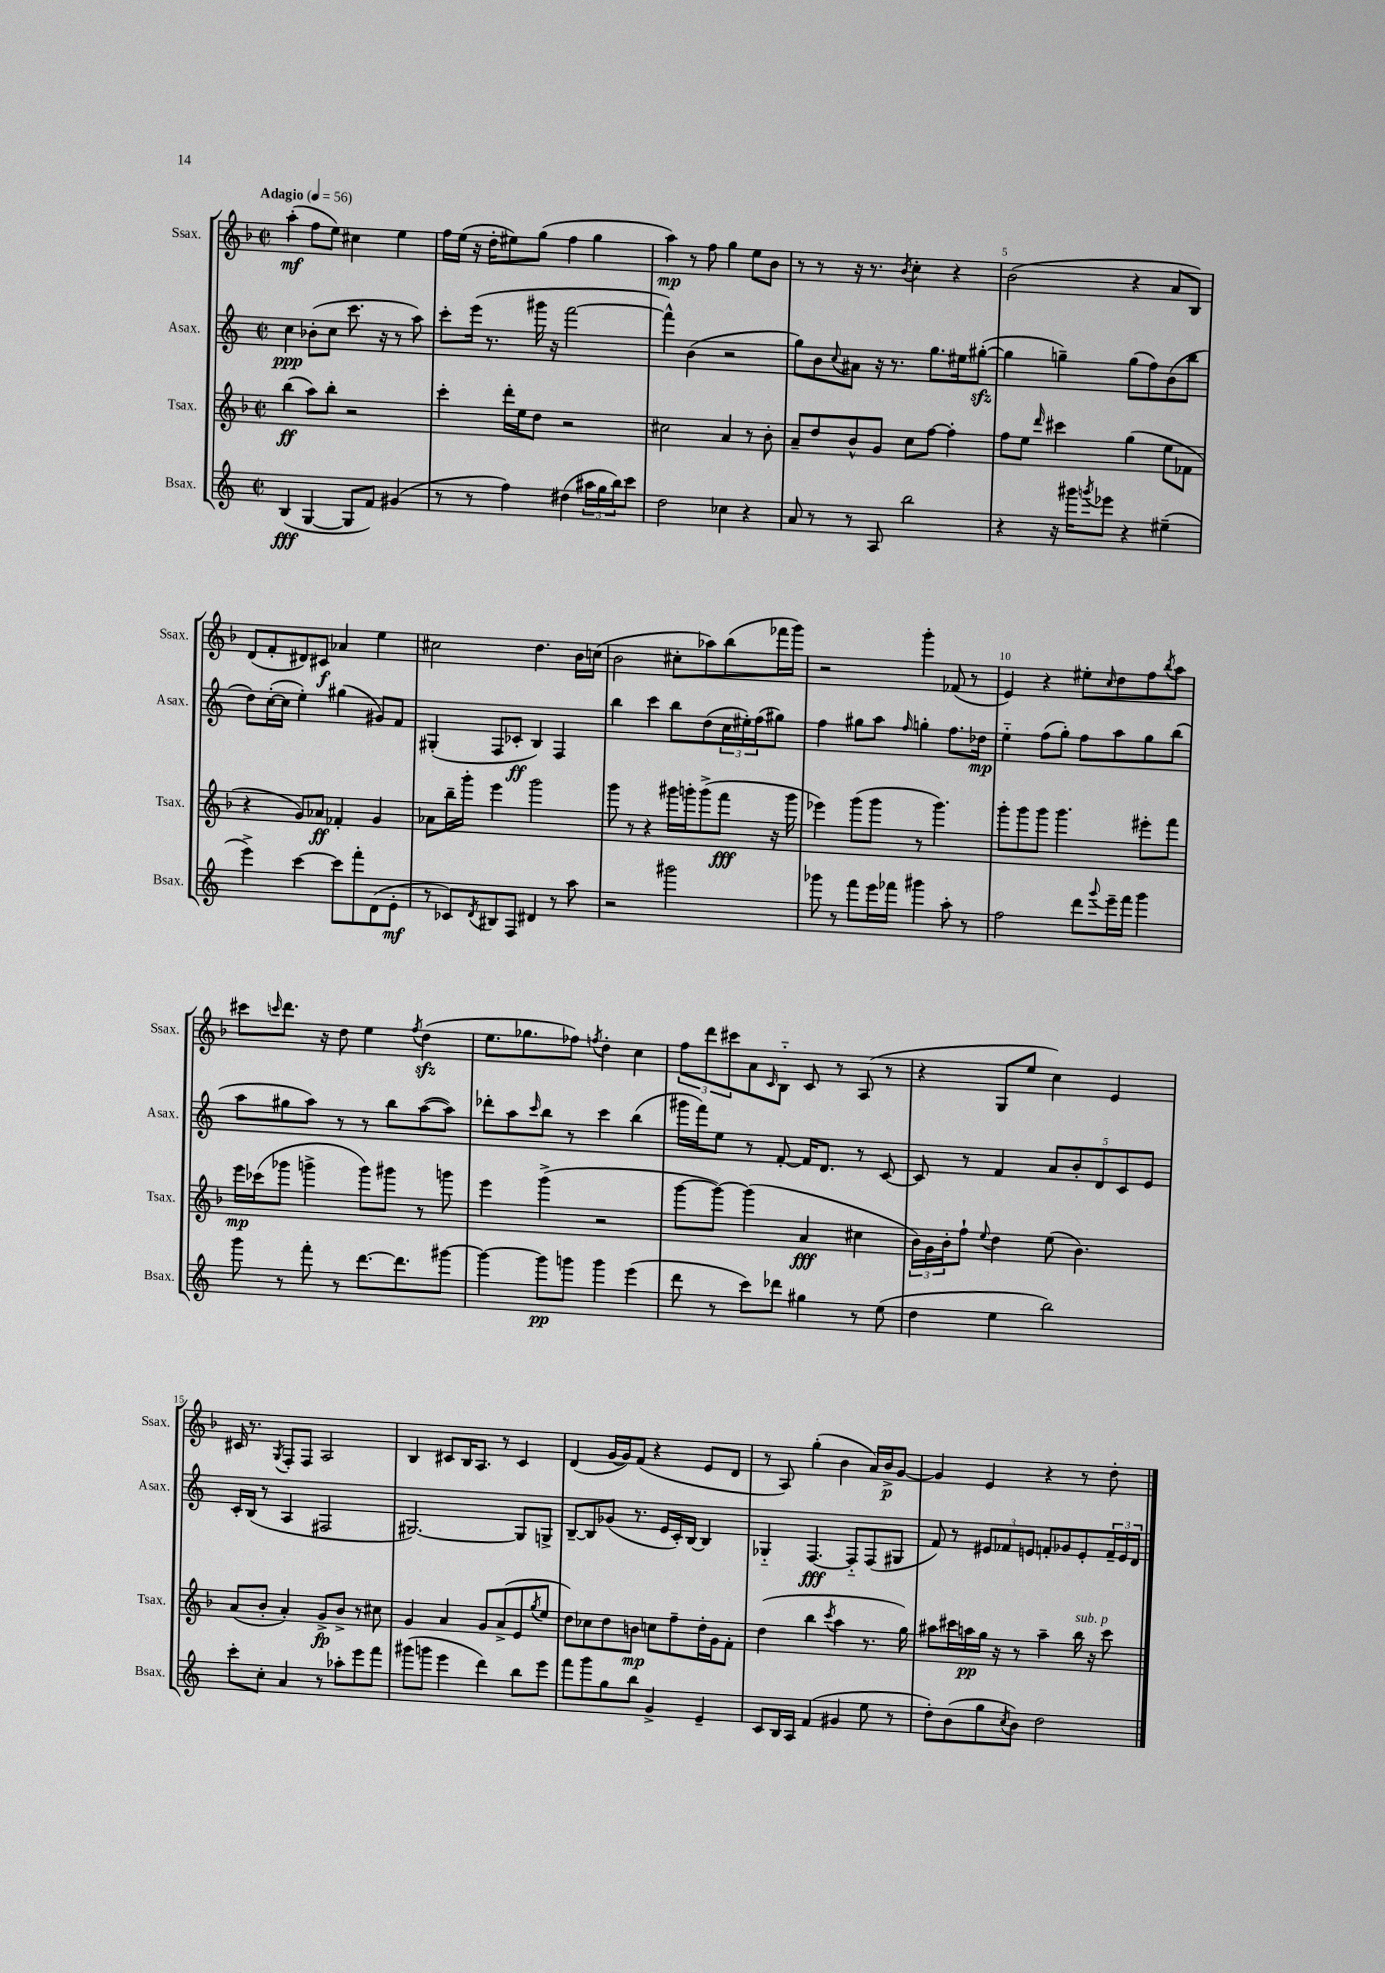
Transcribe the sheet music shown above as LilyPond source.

<<
\new StaffGroup <<
\new Staff = "s0" \with { instrumentName = "Ssax." shortInstrumentName = "Ssax." } {
    \clef treble \key f \major \defaultTimeSignature \time 2/2 \tempo "Adagio" 4 = 56
    a''4-.\mf( f''8 e''8) cis''4 e''4 |
    f''16 e''16( r16 d''16-. eis''8) g''8( f''4 g''4 |
    a''4\mp) r8 f''8 g''4 e''8 bes'8 |
    r8 r8 r16 r8. \acciaccatura { bes'8 } c''4-. r4 |
    bes'2( r4 a'8 bes8) |
    d'8( f'8-. dis'8) cis'8\f aes'4 e''4 |
    cis''2 d''4. bes'16 c''16( |
    bes'2 cis''8-. aes''8) bes''8( fes'''16 g'''16) |
    r2 g'''4-. fes'8( r8 |
    e'4) r4 eis''8-. \grace { c''16 } d''8 f''8 \acciaccatura { bes''8 } a''8 |
    cis'''8 \grace { c'''16 } d'''8. r16 d''8 e''4 \acciaccatura { f''8 } d''4\sfz( |
    e''8. ges''8. fes''8) \acciaccatura { f''8 } d''4-. c''4 |
    \tuplet 3/2 { f''8 d'''8 cis'''8 } a'8 \grace { c'16 } bes8-_ c'8 r8 a8( r8 |
    r4 g8 e''8 c''4) e'4 |
    cis'16 r8. \acciaccatura { g8 } f8-. f8 a2 |
    bes4 cis'8 bes16 a8. r8 cis'4 |
    d'4( g'16~ g'16) f'8( r4 e'8 d'8 |
    r8 a8) g''4-.( bes'4 a'16) bes'16->\p g'8~ |
    g'4 e'4 r4 r8 d''8-. \bar "|." |
}
\new Staff = "s1" \with { instrumentName = "Asax." shortInstrumentName = "Asax." } {
    \clef treble \key c \major \defaultTimeSignature \time 2/2
    c''4\ppp bes'8-.( c''8 c'''8. r16 r8 a''8) |
    c'''8-. e'''16( r8. gis'''16 r16 f'''2~ |
    f'''4-^) b'4( r2 |
    g''8) b'8 \appoggiatura { c''8 } ais'8 r16 r8. g''8. eis''16 gis''8~-.\sfz( |
    gis''4 g''4--) g''8( f''8) b'8( b''8 |
    d''8) c''16~-.( c''16 e''4-.) gis''4( gis'8) f'8 |
    gis4-.( f8 ces'8-.\ff b4) f4 |
    b''4 c'''4 b''8 d''8( \tuplet 3/2 { c''16 eis''16-.) f''16( } gis''8) |
    f''4 gis''8 a''8 \grace { f''16 } g''4-. f''8. des''16\mp |
    e''4-_ f''8( g''8-.) f''8 a''8 g''8 b''8( |
    a''8 gis''8 a''8) r8 r8 b''8 a''8~( a''8) |
    des'''8-. a''8 \grace { c'''16 } b''8 r8 c'''4 b''4( |
    gis'''16 f'''16) e''8 r8 f'8~-. f'16 d'8. r8 c'8~ |
    c'8 r8 f'4 \tuplet 5/4 { a'8 b'8-. d'8 c'8 e'8 } |
    c'16-. b16( r8 a4 fis2 |
    gis2.~) gis8 g8-> |
    b8~-- b8 ges'8( r8. e'16 c'16-.) b16~ b4 |
    ges4-_ f4.~\fff f8-_ f8( gis8 |
    f'8) r8 \tuplet 3/2 { eis'8 fes'8 e'8 } f'8-. ges'8 e'8-. \tuplet 3/2 { f'16-- e'16 d'16 } \bar "|." |
}
\new Staff = "s2" \with { instrumentName = "Tsax." shortInstrumentName = "Tsax." } {
    \clef treble \key f \major \defaultTimeSignature \time 2/2
    bes''4\ff( a''8) bes''8-. r2 |
    c'''4-. d'''16-. e''16 d''8 r2 |
    cis''2 a'4 r8 bes'8-. |
    a'8-- d''8 bes'8-^ g'8 c''8 f''8~ f''4-. |
    f''8 e''8 \grace { d'''16 } cis'''4 g''4( e''8 fes'8 |
    r4 g'8) aes'8\ff fes'4-. g'4 |
    aes'8 bes''16-- g'''16-. e'''4 g'''2 |
    g'''8 r8 r4 gis'''16 g'''16-. g'''8->( f'''8\fff r16 g'''16 |
    ees'''4) g'''8( g'''8 r8 g'''4.) |
    g'''8-. g'''8 g'''8 g'''4. eis'''8-. f'''8 |
    e'''16\mp ces'''16( ges'''8 g'''4-> g'''8) gis'''8 r8 g'''8 |
    e'''4 g'''4->( r2 |
    g'''8~ g'''8~) g'''4( a'4\fff cis''4 |
    \tuplet 3/2 { bes'16) g'16 bes'16-. } f''8-! \appoggiatura { e''8 } d''4 e''8( bes'4.) |
    a'8( bes'8-. a'4-.) g'8->\fp bes'8-> r8 cis''8 |
    g'4 a'4 g'8 a'8->( e'8 \acciaccatura { g''8 } e''8 |
    d''8) ces''8 d''8 b'8\mp c''8 f''8-- d''16-. g'16 f'8-. |
    d''4( bes''4 \acciaccatura { c'''8 } a''4 r8. g''16) |
    ais''8 cis'''16 a''16\pp g''16 r16 r8 a''4-- bes''16^\markup { \italic "sub. p" } r16 cis'''8 \bar "|." |
}
\new Staff = "s3" \with { instrumentName = "Bsax." shortInstrumentName = "Bsax." } {
    \clef treble \key c \major \defaultTimeSignature \time 2/2
    b4\fff( g4~ g8 f'8) gis'4( |
    r8 r8 f''4) dis''4( \tuplet 3/2 { ais''16 g''16 b''16) } c'''8 |
    d''2 ces''4 r4 |
    a'8 r8 r8 a8 b''2 |
    r4 r16 gis'''16 \acciaccatura { g'''8 } ees'''8 r4 eis''4--( |
    e'''4->) c'''4~ c'''8 f'''8-. d'8( e'8-.\mf |
    r8 ces'8) \acciaccatura { d'8 } bis8 f8 dis'4 r8 a''8 |
    r2 gis'''2 |
    ges'''8 r8 f'''8 e'''16 fes'''16 gis'''4 a''8-. r8 |
    f''2 d'''8 \appoggiatura { g'''8 } e'''16-- f'''16 g'''4 |
    g'''8 r8 f'''8-. r8 d'''8.~ d'''8. gis'''8~ |
    gis'''4~ gis'''8\pp g'''8 g'''4 e'''4( |
    d'''8 r8 c'''8) des'''8 gis''4 r8 e''8( |
    d''4 e''4 b''2) |
    c'''8-. c''8-. a'4 r8 aes''8-. e'''8 f'''8 |
    gis'''8( g'''8 e'''4 d'''4) b''8 e'''8 |
    f'''8 g'''8 g''8 b''8 g'4-> e'4-- |
    c'8 b16 a16 f'4( gis'4 e''8 r8 |
    d''8-.) b'8( g''8 \acciaccatura { c''8 } b'8) d''2 \bar "|." |
}
>>
>>
\layout { \context { \Score \override BarNumber.break-visibility = ##(#f #t #t) barNumberVisibility = #(every-nth-bar-number-visible 5) } }
